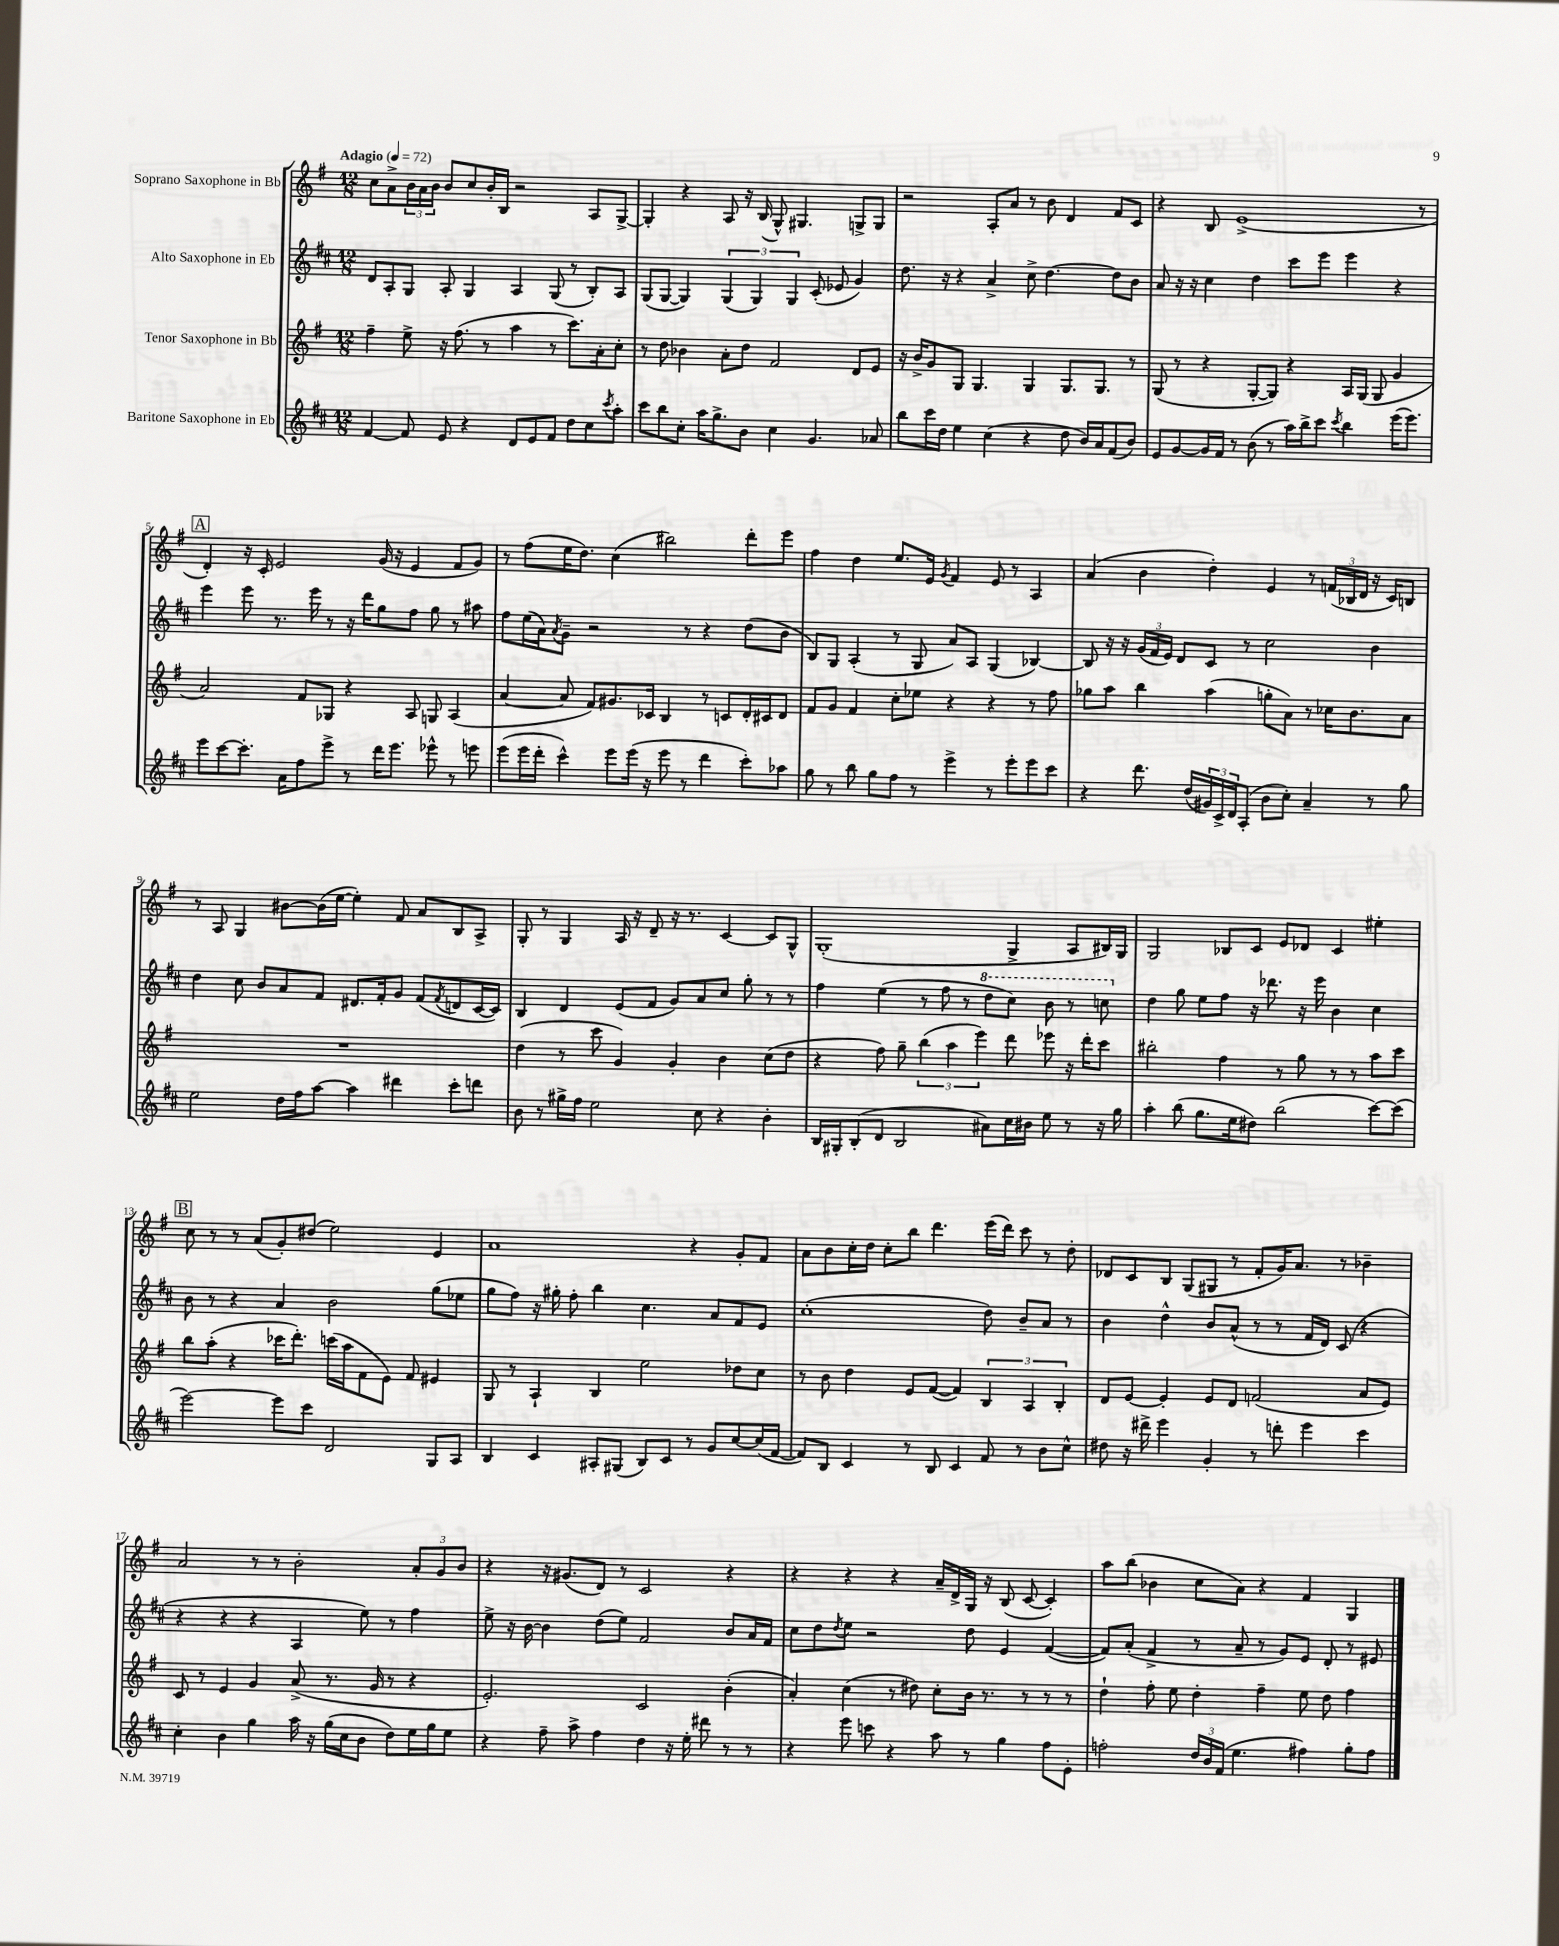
<<
\new StaffGroup <<
\new Staff = "s0" \with { instrumentName = "Soprano Saxophone in Bb" } {
    \clef treble \key g \major \numericTimeSignature \time 12/8 \tempo "Adagio" 4 = 72
    c''8 a'8-> \tuplet 3/2 { b'16 a'16 b'16 } b'8 c''8 b'16-. b16 r2 a8 g8~-> |
    g4-. r4 a8 r16 b16( g8-^) gis4. g8-> g8 |
    r2 a8-. a'8 r8 b'8 d'4 fis'8 c'8 |
    r4 b8 e'1->( r8 |
    \mark \markup { \box "A" } d'4-.) r16 c'16-. e'2 g'16( r16 e'4 fis'8 g'8) |
    r8 fis''8( e''16 d''8.) c''4( bis''2) d'''8-. e'''8 |
    fis''4 d''4 e''8. e'16 \acciaccatura { g'8 } fis'4 e'8 r8 a4 |
    a'4( b'4 d''4-.) e'4 r8 \tuplet 3/2 { f'16( bes16 d'16 } r16 c'16) b8 |
    r8 a8 g4 bis'8~ bis'16( e''16~ e''4-.) fis'8 a'8 b8 a8-> |
    g8-. r8 g4 a16 r16 d'8-- r16 r8. c'4~ c'8 g8-^ |
    g1-.( g4-> a8 bis16) g16 |
    g2 bes8 c'8 e'8 des'8 c'4 eis''4-. |
    \mark \markup { \box "B" } c''8 r8 r8 a'8( g'8-.) dis''8( e''2) e'4 |
    a'1 r4 g'8-. fis'8 |
    a'8 b'8 c''16-. d''16 c''8-. b''8 d'''4. e'''16( d'''16) c'''8 r8 d''8-. |
    des'8 c'8 b8 g8( gis8 r8 fis'8-. g'16) a'8. r8 bes'4-- |
    a'2 r8 r8 b'2-. \tuplet 3/2 { a'8-. g'8 b'8 } |
    r4 r16 gis'8.( d'8) r8 c'2 r4 |
    r4 r4 r4 a'16-- d'16-> g16 r16 b8( c'8~ c'4-.) |
    a''8 b''8( bes'4 c''8 a'8) r4 fis'4 g4 \bar "|." |
}
\new Staff = "s1" \with { instrumentName = "Alto Saxophone in Eb" } {
    \clef treble \key d \major \numericTimeSignature \time 12/8
    d'8 a8-. g8 a8-. g4 a4 g8( r8 b8-.) a8 |
    g8( g8~ g4) \tuplet 3/2 { g4( g4) g4 } cis'8-.( ees'8 g'4) |
    d''8. r16 r4 a'4-> cis''8-> d''4.~ d''8 b'8 |
    a'8 r16 r16 cis''4 d''4 cis'''8 e'''8 e'''4 r4 |
    \mark \markup { \box "A" } e'''4 e'''8 r8. e'''16 r8 r16 d'''16 g''8 fis''8 g''8 r8 ais''8 |
    fis''8 e''16( a'16) \acciaccatura { a'8 } g'8-- r2 r8 r4 d''8( b'8 |
    b8) g8 a4-.( r8 g8 a'8) a8 g4( bes4~) |
    bes8 r16 r16 \tuplet 3/2 { g'16( fis'16 e'16) } d'8 cis'8 r8 cis''2 b'4 |
    d''4 cis''8 b'8 a'8 fis'8 dis'8. fis'16-. g'8 fis'8( \acciaccatura { fis'8 } d'8 cis'16~ cis'16) |
    b4 d'4 e'8( fis'8 g'8) a'8 cis''8 g''8-. r8 r8 |
    fis''4 e''4( r8 fis''8 r8 \ottava #1 d'''8 cis'''8) b''8 r8 c'''8 \ottava #0 |
    d''4 g''8 e''8 fis''8 r16 des'''8. r16 e'''16 b'4 cis''4 |
    \mark \markup { \box "B" } b'8 r8 r4 a'4 b'2 g''8( ees''8 |
    g''8 fis''8) r16 gis''16-. fis''8-. b''4 cis''4. a'8 fis'8 e'8 |
    cis''1-.( d''8) b'8-- a'8 r8 |
    b'4 d''4-^ b'8 a'8-^( r8 r8 fis'16 d'16) cis'8( r4 |
    r4 r4 r4 a4 e''8) r8 fis''4 |
    e''8-> r16 b'16~ b'4 d''8( e''8) fis'2 b'8 a'16 fis'16 |
    cis''8 d''8 \acciaccatura { d''8 } e''8 r2 d''8 e'4 fis'4~( |
    fis'8) a'8-.( fis'4-> r8 a'8-- r8 g'8) e'8 d'8-. r8 eis'8 \bar "|." |
}
\new Staff = "s2" \with { instrumentName = "Tenor Saxophone in Bb" } {
    \clef treble \key g \major \numericTimeSignature \time 12/8
    fis''4-- e''8-> r16 fis''8.( r8 a''4 r8 c'''8.) a'16-. c''8-. |
    r8 d''8 bes'4 a'8-. d''8 fis'2 d'8 e'8 |
    r16 b'16-> g'8 g8 g4. g4 g8. g8. r8 |
    g8( r8 r4 g8~-. g8) r4 a16 g16( g8 g'4 |
    \mark \markup { \box "A" } a'2) fis'8 ges8 r4 a8 g8 a4( |
    a'4~ a'8 fis'8) gis'8. ces'16 b4 r8 c'8 d'16-. cis'16 d'8 |
    fis'8 g'8 fis'4 c''8-. ees''8 r4 r4 r8 fis''8 |
    ges''8 a''8 b''4 a''4( g''8-. a'8) r8 ces''16 b'8. a'8 |
    R1. |
    d''4( r8 c'''8 g'4) g'4-. b'4 c''8( d''8 |
    r4 fis''8) g''8-- \tuplet 3/2 { b''4( a''4 e'''4) } d'''8 ees'''8 r16 d'''16-. c'''8 |
    bis''2-. fis''4 r8 g''8 r8 r8 a''8 c'''8 |
    \mark \markup { \box "B" } b''8 a''8-.( r4 ces'''16 d'''8.-.) c'''16( a''16 fis'8 e'8) fis'8 eis'4 |
    g8 r8 a4-! b4 e''2 des''8 c''8 |
    r8 b'8 d''4 e'8 fis'8~( fis'4) \tuplet 3/2 { b4 a4 b4-. } |
    d'8 e'8~ e'4-. e'8 d'8 f'2( a'8 e'8) |
    c'8 r8 e'4 g'4 a'8->( r8. g'16 r8 r4 |
    e'2.-.) c'2 b'4-.( |
    a'4-.) c''4( r8 dis''8) c''8-. b'16 r8. r8 r8 r8 |
    d''4-! fis''8-. e''8 d''4-. fis''4-- e''8 d''8 fis''4 \bar "|." |
}
\new Staff = "s3" \with { instrumentName = "Baritone Saxophone in Eb" } {
    \clef treble \key d \major \numericTimeSignature \time 12/8
    fis'4~ fis'8 e'8 r4 d'8 e'8 fis'8 d''8 cis''8 \acciaccatura { cis'''8 } a''8-. |
    cis'''8 b''8 cis''8-. a''16 g''8.-> b'8 cis''4 g'4. aes'8 |
    b''8 cis'''16 d''16 e''4 cis''4( r4 d''8 b'16) a'16 fis'8( b'8) |
    e'8 g'8~ g'16 fis'16 r8 b'8( r8 a''16) b''16-> cis'''8 \acciaccatura { cis'''8 } b''4 e'''16( e'''8.) |
    \mark \markup { \box "A" } e'''8 cis'''8~ cis'''8.-. a'16 fis''8 e'''8-> r8 d'''16 e'''8. ees'''8-^ r8 e'''8 |
    e'''8( e'''16 d'''16-. cis'''4-^) e'''8 e'''16( r16 e'''8 r8 d'''4 cis'''8-.) aes''8 |
    g''8 r8 b''8 g''8 fis''8 r8 e'''4-> r8 e'''8-. e'''8 cis'''8 |
    r4 d'''8. d''16( \tuplet 3/2 { gis'16) cis'16-> d'16 } a8-.( b'8 cis''8-.) a'4-- r8 g''8 |
    e''2 d''16 fis''16 a''8~ a''4 dis'''4 cis'''8-. d'''8 |
    b'8 r8 gis''16-> fis''16 e''2 cis''8 r4 b'4-. |
    b16 gis16-. b8-.( d'8 b2 ais'8) cis''16 bis'16 e''8 r8 r16 g''16 |
    a''4-. b''8( g''8. e''16 dis''8) b''2( cis'''8~) cis'''8( |
    \mark \markup { \box "B" } e'''2~) e'''8 cis'''8 d'2 g8 a8 |
    b4 cis'4 ais8-. gis8( b8) cis'8 r8 g'8 cis''8~ cis''16( fis'16~ |
    fis'8) b8 cis'4 r8 b8 cis'4 fis'8 r8 b'8 cis''8-^ |
    dis''8 r16 dis'''16-> e'''4 g'4-. r8 d'''8-. e'''4 cis'''4 |
    cis''4-. b'4 g''4 a''16 r16 g''16( cis''16 b'8 d''8) e''16 g''16 e''8 |
    r4 fis''8-- a''8-> fis''4 d''4 r16 e''16-. dis'''8 r8 r8 |
    r4 e'''8 c'''8 r4 a''8 r8 g''4 fis''8 e'8-. |
    f''2-. \tuplet 3/2 { d''16 b'16 fis'16( } e''4. fis''4) g''8-. fis''8 \bar "|." |
}
>>
>>
